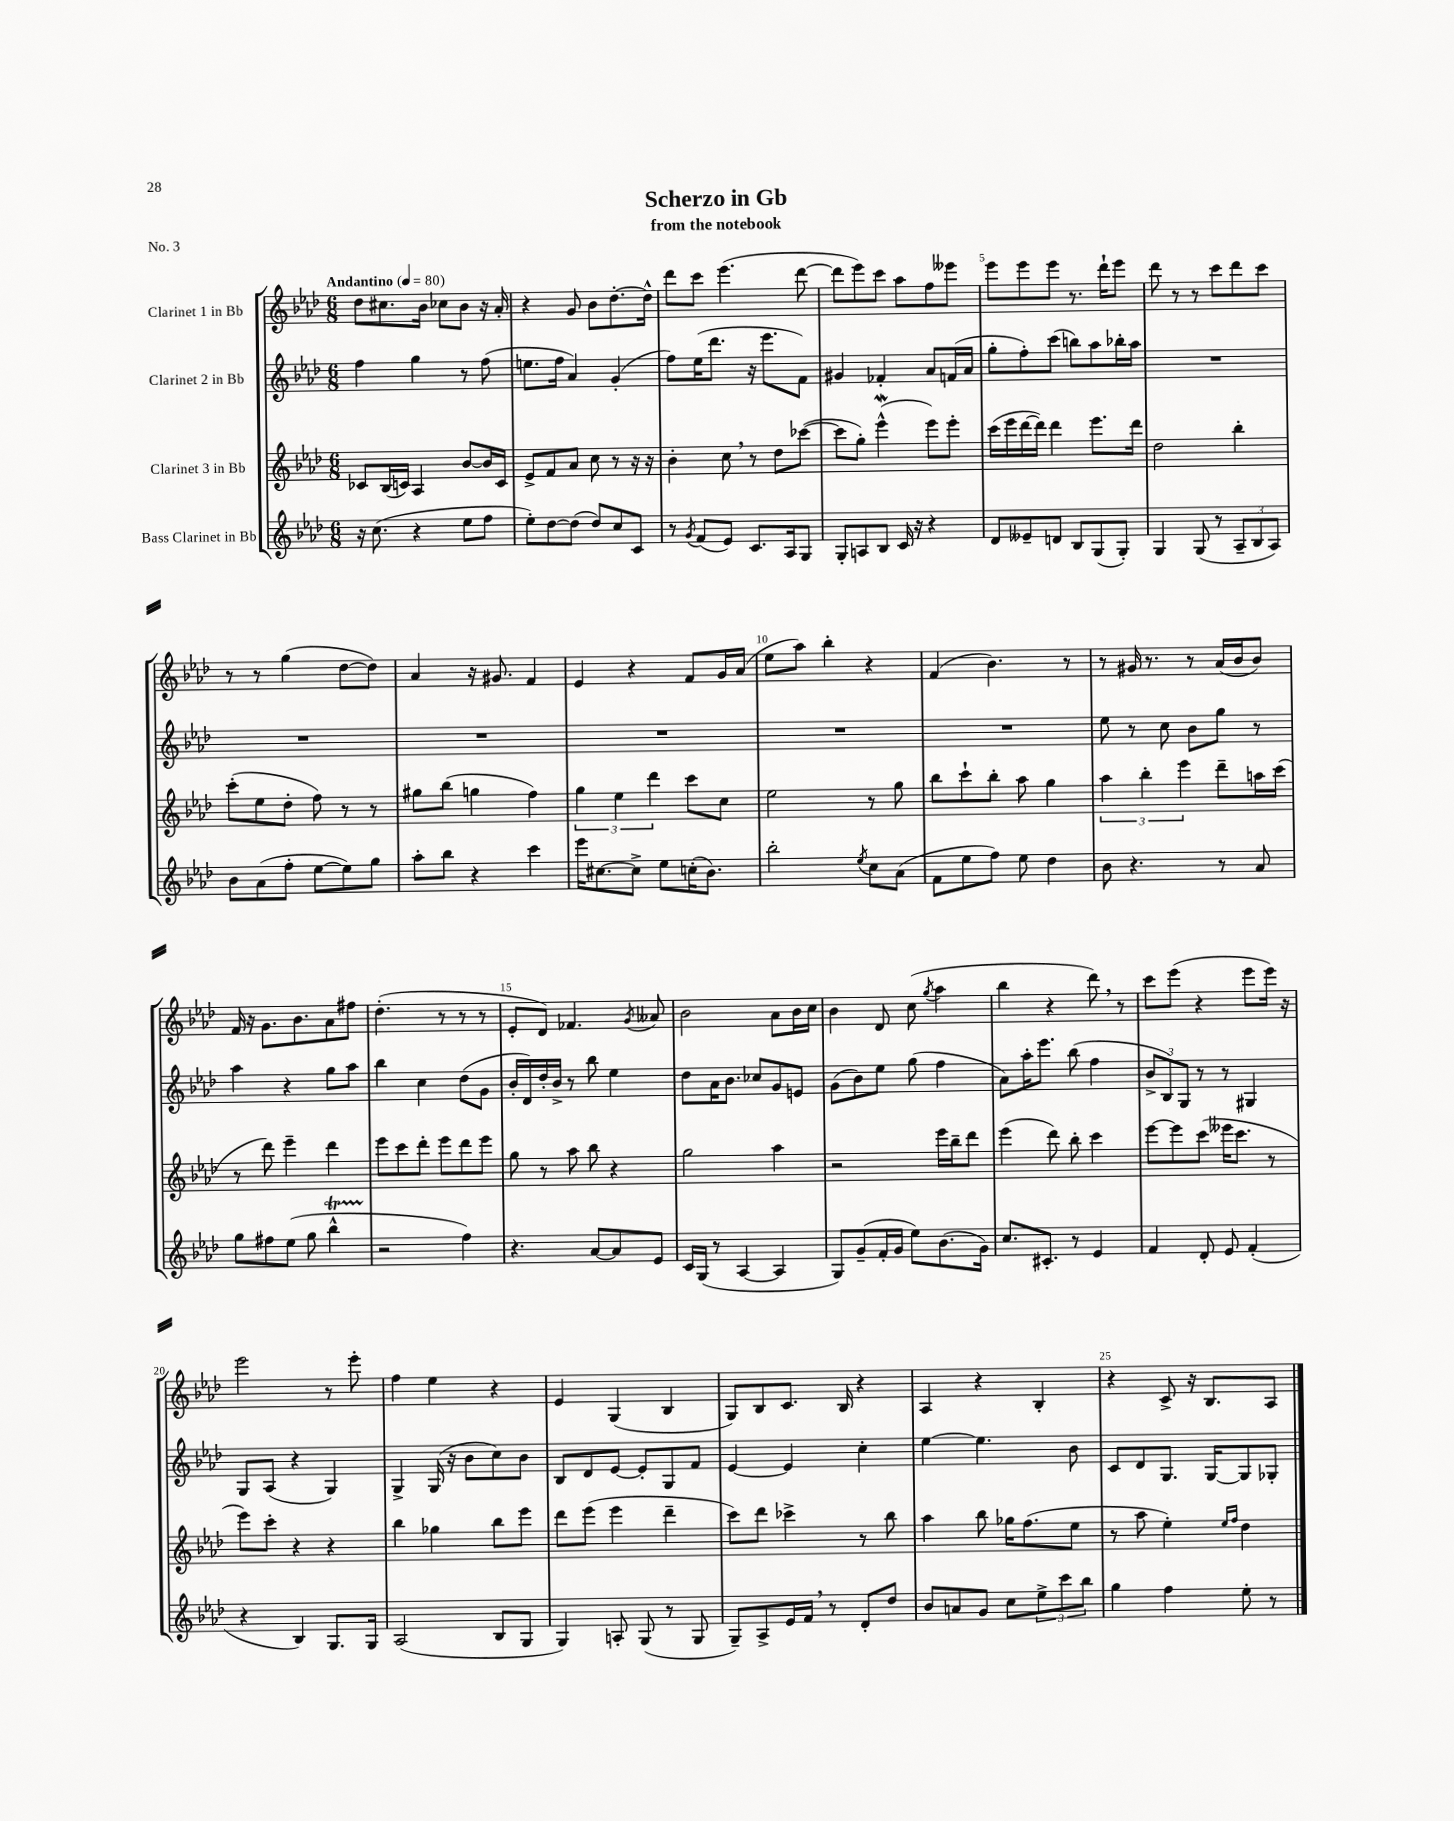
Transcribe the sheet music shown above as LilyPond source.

\header { title = "Scherzo in Gb" subtitle = "from the notebook" piece = "No. 3" }
<<
\new StaffGroup <<
\new Staff = "s0" \with { instrumentName = "Clarinet 1 in Bb" } {
    \clef treble \key aes \major \numericTimeSignature \time 6/8 \tempo "Andantino" 4 = 80
    des''8 cis''8. bes'16 ces''8 bes'8 r16 aes'16-. |
    r4 g'8 bes'8 des''8.~-. des''16-^ |
    des'''8 c'''8 ees'''4.( des'''8~ |
    des'''8 ees'''8) c'''8 aes''8 f''8 eeses'''8 |
    ees'''8 ees'''8 ees'''8 r8. des'''16-! ees'''8 |
    des'''8 r8 r8 c'''8 des'''8 c'''8 |
    r8 r8 g''4( des''8~ des''8) |
    aes'4 r16 gis'8. f'4 |
    ees'4 r4 f'8 g'16 aes'16( |
    ees''8 aes''8) bes''4-. r4 |
    f'4( bes'4.) r8 |
    r8 gis'16 r8. r8 aes'16( bes'16 bes'8) |
    f'16 r16 g'8. bes'8. aes'8 fis''8 |
    des''4.-.( r8 r8 r8 |
    ees'8-. des'8) fes'4. \acciaccatura { g'8 } aeses'8 |
    bes'2 aes'8 bes'16 c''16 |
    bes'4 des'8 c''8( \acciaccatura { g''8 } aes''4 |
    bes''4 r4 des'''8) \breathe r8 |
    c'''8 ees'''8( r4 ees'''8 ees'''16) r16 |
    ees'''2 r8 ees'''8-. |
    f''4 ees''4 r4 |
    ees'4 g4( bes4 |
    g8) bes8 c'8. bes16 r4 |
    aes4 r4 bes4-. |
    r4 c'8-> r16 bes8. aes8 \bar "|." |
}
\new Staff = "s1" \with { instrumentName = "Clarinet 2 in Bb" } {
    \clef treble \key aes \major \numericTimeSignature \time 6/8
    f''4 g''4 r8 f''8( |
    e''8. f''16 aes'4) g'4-.( |
    f''8) ees''16( des'''8. r16 ees'''8. f'8) |
    gis'4 fes'4-. aes'8 f'16( aes'16 |
    g''8-. f''8-.) c'''8( b''8) aes''8 bes''16-. aes''16 |
    R2. |
    R2. |
    R2. |
    R2. |
    R2. |
    R2. |
    ees''8 r8 c''8 bes'8 g''8 r8 |
    aes''4 r4 g''8 aes''8 |
    bes''4 c''4 des''8( g'8 |
    bes'16-. des'16) des''16-. bes'16-> r8 bes''8 ees''4 |
    des''8 aes'16 bes'8. ces''8 g'8 e'8 |
    g'8( bes'8) ees''8 g''8( f''4 |
    aes'8) aes''16-. ees'''8. bes''8( f''4 |
    \tuplet 3/2 { bes'8-> bes8) g8 } r8 r8 gis4 |
    g8 aes8( r4 g4) |
    g4-> g16( r16 bes'8 c''8) bes'8 |
    bes8 des'8 ees'8~ ees'8-. g8 f'8 |
    ees'4~ ees'4 c''4-. |
    ees''4~ ees''4. bes'8 |
    c'8 des'8 g8. g16~ g8 ges8-. \bar "|." |
}
\new Staff = "s2" \with { instrumentName = "Clarinet 3 in Bb" } {
    \clef treble \key aes \major \numericTimeSignature \time 6/8
    ces'8 bes16( c'16) aes4 bes'8~ bes'16 c'16 |
    ees'8-> f'8 aes'8 c''8 r8 r16 r16 |
    bes'4-. c''8 \breathe r8 des''8 ces'''8~( |
    ces'''8 g''8-.) ees'''4-^\mordent( ees'''8) ees'''8-. |
    c'''16( ees'''16 des'''16~ des'''16) des'''4 ees'''8. des'''16 |
    des''2 bes''4-. |
    c'''8-.( ees''8 des''8-. f''8) r8 r8 |
    gis''8 bes''8( g''4 f''4) |
    \tuplet 3/2 { g''4 ees''4 des'''4 } c'''8 c''8 |
    ees''2 r8 g''8 |
    bes''8 c'''8-! bes''8-. aes''8 g''4 |
    \tuplet 3/2 { aes''4 bes''4-. ees'''4 } des'''8-- a''16 c'''16( |
    r8 des'''8) ees'''4-- des'''4 |
    ees'''8 c'''8 des'''8-. ees'''8 des'''8 ees'''8 |
    g''8 r8 aes''8 bes''8 r4 |
    g''2 aes''4 |
    r2 ees'''16 bes''16-- des'''8 |
    ees'''4( des'''8) bes''8-. c'''4 |
    ees'''8~ ees'''8 c'''8( eeses'''16 c'''8. r8 |
    ees'''8) c'''8-. r4 r4 |
    bes''4 ges''4 bes''8 ees'''8 |
    des'''8 ees'''8( ees'''4 des'''4-- |
    c'''8) des'''8 ces'''4-> r8 bes''8 |
    aes''4 bes''8 ges''16 f''8.( ees''8 |
    r8 aes''8 ees''4-.) \grace { ees''16 f''16 } des''4 \bar "|." |
}
\new Staff = "s3" \with { instrumentName = "Bass Clarinet in Bb" } {
    \clef treble \key aes \major \numericTimeSignature \time 6/8
    r16 c''8.( r4 ees''8 f''8 |
    ees''8-.) des''8~ des''8( des''8) c''8 c'8 |
    r8 \acciaccatura { g'8 } f'8( ees'8) c'8. aes16 g8 |
    g8-. a8 bes8 c'16 r16 r4 |
    des'8 eeses'8-- d'8 bes8 g8( g8-.) |
    g4 g8( r8 \tuplet 3/2 { aes8-- bes8 aes8) } |
    bes'8 aes'8( f''8-. ees''8~ ees''8) g''8 |
    aes''8-. bes''8 r4 c'''4 |
    ees'''16 cis''8.~ cis''8-> ees''8 c''16-.( bes'8.) |
    bes''2-. \acciaccatura { ees''8 } c''8 aes'8( |
    f'8 ees''8 f''8) ees''8 des''4 |
    bes'8 r4. r8 aes'8 |
    g''8 fis''8 ees''8( g''8 bes''4-^\startTrillSpan |
    r2\stopTrillSpan f''4) |
    r4. aes'8~ aes'8 ees'8 |
    c'16 g16( r8 aes4~ aes4 |
    g8) g'8--( f'16-. g'16 ees''8) bes'8.( g'16) |
    c''8. cis'8.-. r8 ees'4 |
    f'4 des'8-. ees'8 f'4-.( |
    r4 bes4) g8. g16 |
    aes2( bes8 g8 |
    g4) a8-. g8( r8 g8 |
    g8--) aes8-> ees'16 f'16 \breathe r8 des'8-. des''8 |
    bes'8 a'8 g'8 c''8 \tuplet 3/2 { ees''8-> c'''8 bes''8 } |
    g''4 f''4 ees''8-. r8 \bar "|." |
}
>>
>>
\layout { \context { \Score \override BarNumber.break-visibility = ##(#f #t #t) barNumberVisibility = #(every-nth-bar-number-visible 5) } }
